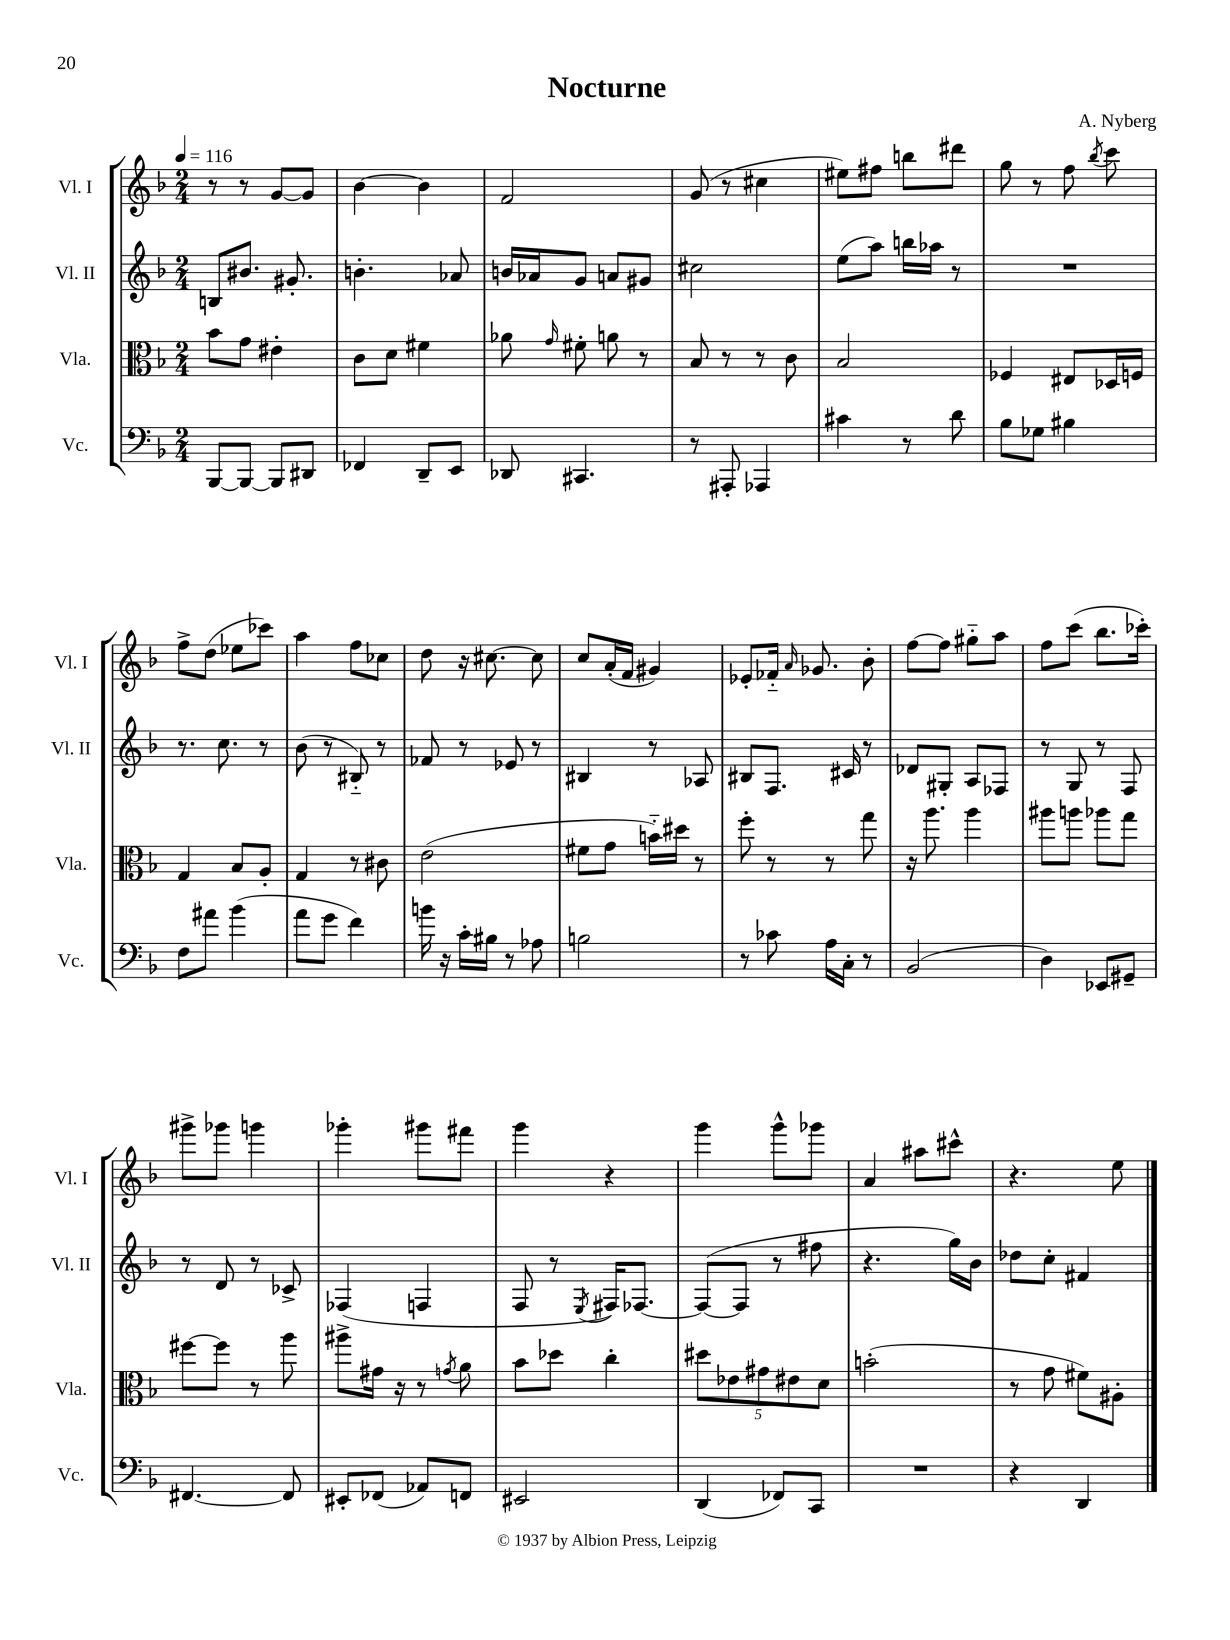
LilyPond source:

\header { title = "Nocturne" composer = "A. Nyberg" }
<<
\new StaffGroup <<
\new Staff = "s0" \with { instrumentName = "Vl. I" shortInstrumentName = "Vl. I" } {
    \clef treble \key f \major \numericTimeSignature \time 2/4 \tempo 4 = 116
    \autoBeamOff r8 r8 g'8[~ g'8] |
    bes'4~ bes'4 |
    f'2 |
    g'8( r8 cis''4 |
    eis''8[) fis''8] b''8[ dis'''8] |
    g''8 r8 f''8 \acciaccatura { bes''8 } c'''8 |
    f''8[-> d''8]( ees''8[ ces'''8]) |
    a''4 f''8[ ces''8] |
    d''8 r16 cis''8.~ cis''8 |
    c''8[ a'16-.( f'16] gis'4) |
    ees'8[-. fes'16]-_ \grace { a'16 } ges'8. bes'8-. |
    f''8[~ f''8] gis''8[-_ a''8] |
    f''8[ c'''8]( bes''8.[ ces'''16]-.) |
    gis'''8[-> ges'''8] g'''4 |
    ges'''4-. gis'''8[ fis'''8] |
    g'''4 r4 |
    g'''4 g'''8[-^ ges'''8] |
    a'4 ais''8[ cis'''8]-^ |
    r4. e''8 \bar "|." |
}
\new Staff = "s1" \with { instrumentName = "Vl. II" shortInstrumentName = "Vl. II" } {
    \clef treble \key f \major \numericTimeSignature \time 2/4
    \autoBeamOff b8[ bis'8.] gis'8.-. |
    b'4.-. aes'8 |
    b'16[ aes'16 g'8] a'8[ gis'8] |
    cis''2 |
    e''8[( a''8]) b''16[ aes''16] r8 |
    R2 |
    r8. c''8. r8 |
    bes'8( r8 bis8-_) r8 |
    fes'8 r8 ees'8 r8 |
    bis4 r8 aes8 |
    bis8[ f8.] cis'16 r8 |
    des'8[ gis8]-. a8[ fes8] |
    r8 g8 r8 f8 |
    r8 d'8 r8 ces'8-> |
    fes4( f4 |
    f8 r8 \acciaccatura { e8 } fis16[) fes8.]~ |
    fes8[~( fes8] r8 fis''8 |
    r4. g''16[) bes'16] |
    des''8[ c''8]-. fis'4 \bar "|." |
}
\new Staff = "s2" \with { instrumentName = "Vla." shortInstrumentName = "Vla." } {
    \clef alto \key f \major \numericTimeSignature \time 2/4
    \autoBeamOff bes'8[ g'8] eis'4-. |
    c'8[ d'8] fis'4 |
    aes'8 \grace { g'16 } fis'8-. a'8 r8 |
    bes8 r8 r8 c'8 |
    bes2 |
    fes4 eis8[ des16 f16] |
    g4 bes8[ a8]-. |
    g4 r8 cis'8 |
    e'2( |
    fis'8[ g'8] b'16[-_) dis''16] r8 |
    f''8-. r8 r8 g''8 |
    r16 a''8. a''4 |
    ais''8[ a''8] aes''8[ g''8] |
    fis''8[~ fis''8] r8 a''8 |
    ais''8[-> gis'16] r16 r8 \acciaccatura { g'8 } a'8 |
    bes'8[ des''8] c''4-. |
    \tuplet 5/4 { dis''8[ ees'8 gis'8 eis'8 d'8] } |
    b'2-.( |
    r8 g'8 fis'8[) ais8]-. \bar "|." |
}
\new Staff = "s3" \with { instrumentName = "Vc." shortInstrumentName = "Vc." } {
    \clef bass \key f \major \numericTimeSignature \time 2/4
    \autoBeamOff bes,,8[~ bes,,8]~ bes,,8[ dis,8] |
    fes,4 d,8[-- e,8] |
    des,8 cis,4. |
    r8 ais,,8-. aes,,4 |
    cis'4 r8 d'8 |
    bes8[ ges8] bis4 |
    f8[ ais'8] bes'4( |
    a'8[ g'8] f'4) |
    b'16 r16 c'16[-. bis16] r8 aes8 |
    b2 |
    r8 ces'8 a16[ c16]-. r8 |
    bes,2( |
    d4) ees,8[ gis,8]-- |
    fis,4.~ fis,8 |
    eis,8[-. fes,8]( aes,8[) f,8] |
    eis,2 |
    d,4( fes,8[) c,8] |
    R2 |
    r4 d,4 \bar "|." |
}
>>
>>
\layout { \context { \Score \remove "Bar_number_engraver" } }
